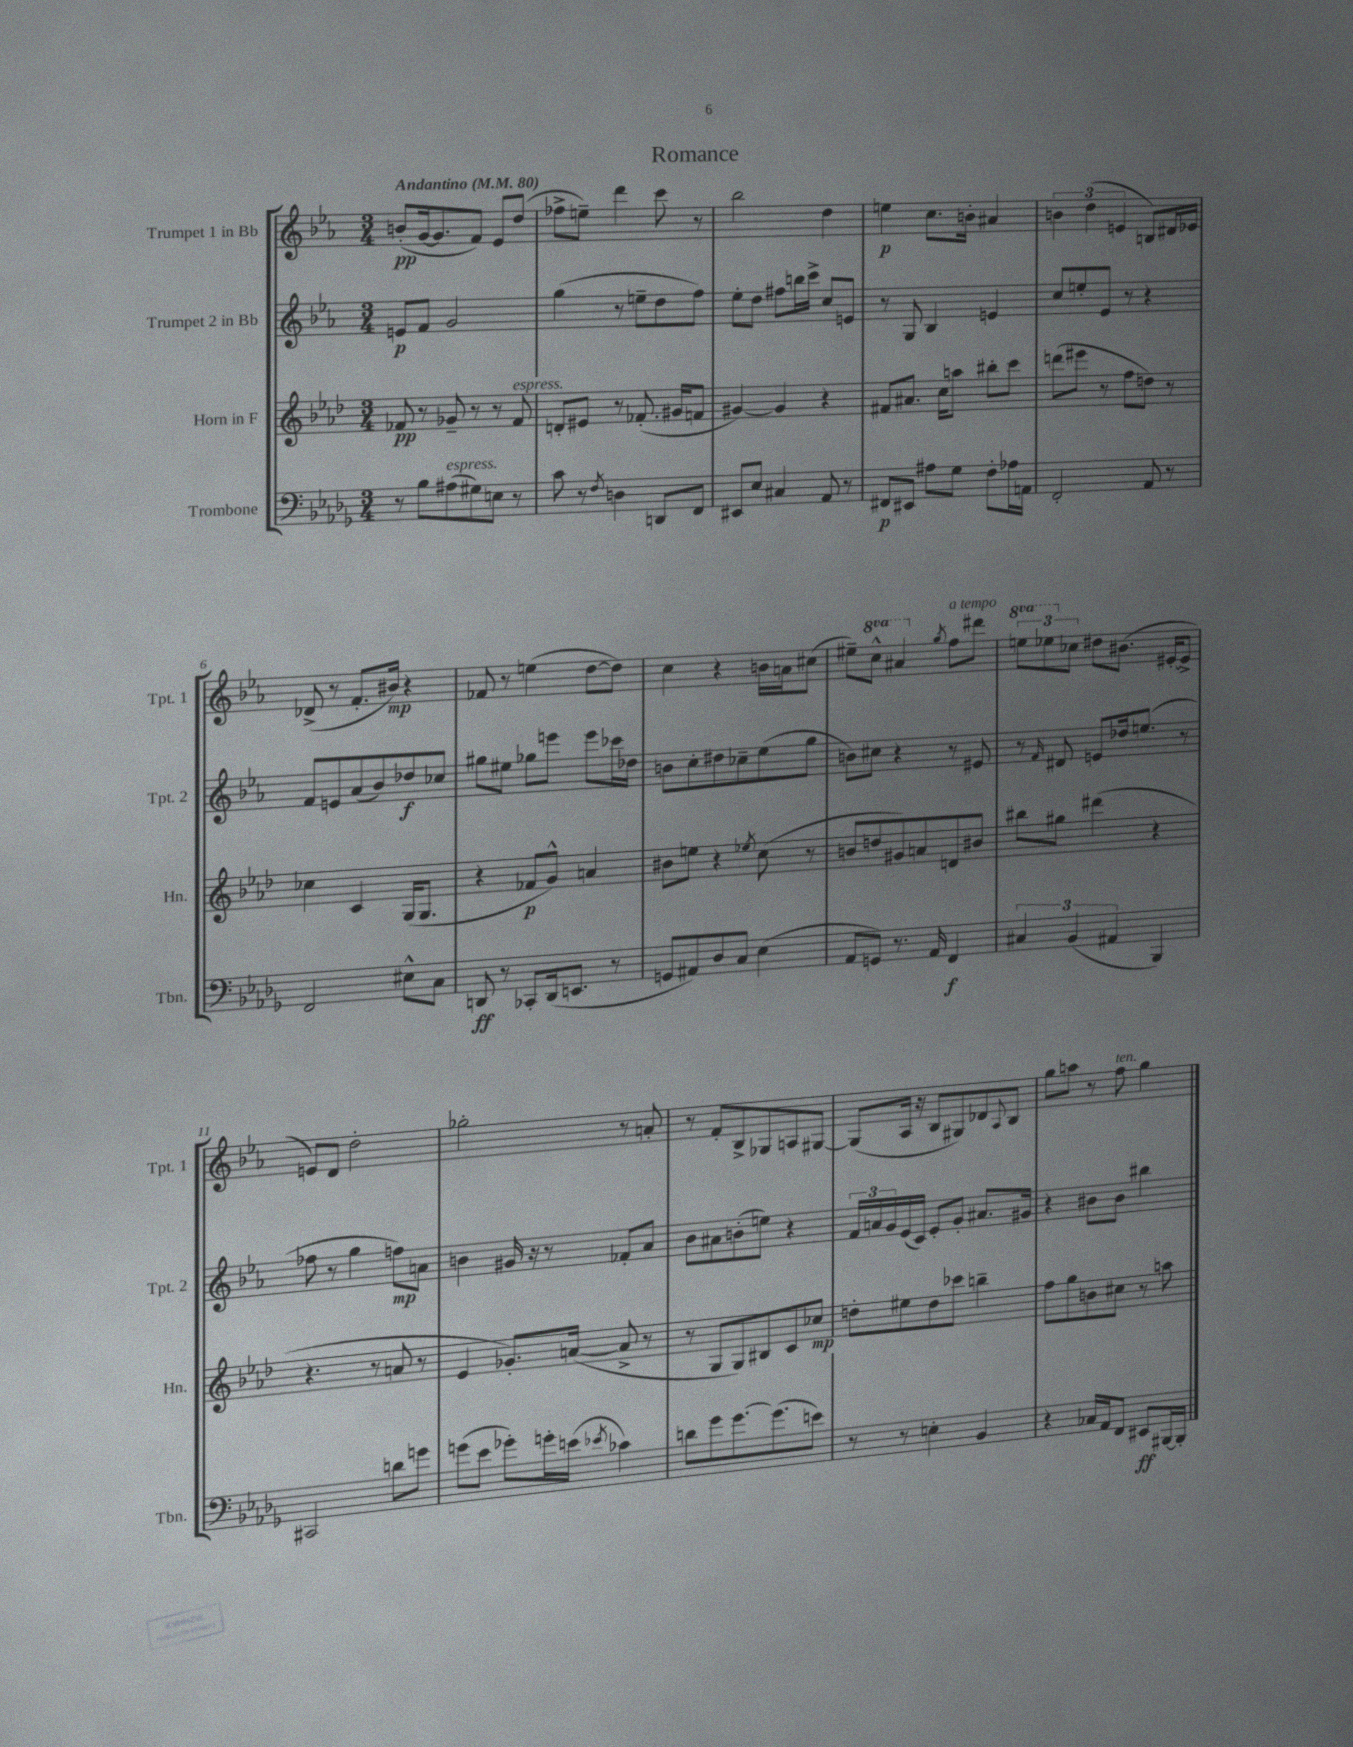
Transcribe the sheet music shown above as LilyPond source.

\header { title = "Romance" }
<<
\new StaffGroup <<
\new Staff = "s0" \with { instrumentName = "Trumpet 1 in Bb" shortInstrumentName = "Tpt. 1" } {
    \clef treble \key ees \major \numericTimeSignature \time 3/4 \set Staff.ottavationMarkups = #ottavation-simple-ordinals \tempo "Andantino" 4 = 80
    b'8-.\pp( g'16~ g'8. f'8) ees'8 d''8( |
    fes''8-> e''8--) d'''4 c'''8 r8 |
    bes''2 d''4 |
    e''4\p c''8. b'16-. ais'4 |
    \tuplet 3/2 { b'4 d''4( e'4 } b8) dis'16 ees'16 |
    des'8->( r8 f'8.-. bis'16\mp) r4 |
    fes'8 r8 e''4( d''8~ d''8) |
    c''4 r4 b'16 a'16 cis''8( |
    eis''8--) \ottava #1 c'''8-^ ais''4 \ottava #0 \acciaccatura { g''8 } f''8^\markup { \italic "a tempo" } dis'''8 |
    \tuplet 3/2 { \ottava #1 e'''8 ees'''8 \ottava #0 ces''8 } dis''8 bis'8.( eis'16~-. eis'8-> |
    e'8) d'8 d''2-. |
    ges''2-. r8 a'8-. |
    r8 f'8-. bes8-> ges8 a8 gis8~ |
    gis8( aes16 r16 bes8 gis8) des'8 \appoggiatura { aes8 } bes8 |
    g''8 a''8 r8 f''8^\markup { \italic "ten." } g''4 \bar "|." |
}
\new Staff = "s1" \with { instrumentName = "Trumpet 2 in Bb" shortInstrumentName = "Tpt. 2" } {
    \clef treble \key ees \major \numericTimeSignature \time 3/4
    e'8\p f'8 g'2 |
    g''4( r8 e''8-- d''8 f''8) |
    ees''8-. d''8 fis''8 b''16 c'''16-> c''8 e'8 |
    r8 g8 bes4 e'4 |
    c''8 e''8-. ees'8 r8 r4 |
    f'8 e'8 aes'8( bes'8) des''8\f ces''8 |
    gis''8 eis''8 ges''8 e'''8 e'''8 ces'''16 des''16 |
    b'8 c''8-. dis''8 ces''8-- ees''8( g''8 |
    b'8) cis''8 r4 r8 eis'8 |
    r8 \grace { f'16 } dis'8 e'8 des''16 e''8.( r8 |
    fes''8 r8 g''4 f''8\mp) a'8 |
    b'4 gis'16 r16 r8 fes'8-. aes'8 |
    bes'8 ais'8 b'8-.( e''8) r4 |
    \tuplet 3/2 { f'16 a'16 g'16 } ees'16( c'16) ees'8-. g'8-. ais'8. gis'16 |
    r4 bis'8 bis'8 bis''4 \bar "|." |
}
\new Staff = "s2" \with { instrumentName = "Horn in F" shortInstrumentName = "Hn." } {
    \clef treble \key aes \major \numericTimeSignature \time 3/4
    fes'8\pp r8 ges'8-- r8 r8 fes'8^\markup { \italic "espress." } |
    d'8-. eis'8 r8 fes'8.-.( gis'16 f'8 |
    gis'4~) gis'4 r4 |
    fis'8 ais'8. c''16 a''8 bis''8-. c'''8 |
    d'''8( eis'''8 r8 f''8 d''8) r8 |
    ces''4 c'4 g16( g8. |
    r4 fes'8\p g'8-^) a'4 |
    bis'8 e''8 r4 \acciaccatura { ees''8 } c''8( r8 |
    b'8 d''8 gis'8) a'8 d'8 bis'8 |
    bis''8 gis''8 dis'''4( r4 |
    r4. r8 a'8 r8 |
    ees'4 ges'8.-.) a'16~( a'8-> r8 |
    r8 g8 g8) bis8 c'8 ces''8\mp |
    d''8-. eis''8 d''8 ces'''8 b''4-- |
    f''8 g''8 b'8 cis''8 r8 a''8 \bar "|." |
}
\new Staff = "s3" \with { instrumentName = "Trombone" shortInstrumentName = "Tbn." } {
    \clef bass \key des \major \numericTimeSignature \time 3/4
    r8 bes8 ais8^\markup { \italic "espress." }( gis8) e8 r8 |
    c'8 r8 \acciaccatura { f8 } d4 d,8 f,8 |
    eis,8 ees8 cis4 aes,8 r8 |
    fis,8\p eis,8 ais8 ges8 f8-. aes16 a,16 |
    f,2-. aes,8 r8 |
    f,2 eis8-^ c8 |
    d,8\ff r8 ces,8-. d,16( e,8. r8 |
    g,8 ais,8) des8 c8 ees4( |
    aes,8 g,8) r8. aes,16 f,4\f |
    \tuplet 3/2 { cis4 bes,4( ais,4 } bes,,4) |
    cis,2 d'8 g'8 |
    g'8( ees'8 ges'8-.) g'16-. e'16( \acciaccatura { ees'8 } ces'4) |
    d'8 ges'8 ges'8.~ ges'8.( e'8) |
    r8 r8 e4-. bes,4 |
    r4 ces16 aes,16 f,8 eis,8\ff bis,,16~ bis,,16-. \bar "|." |
}
>>
>>
